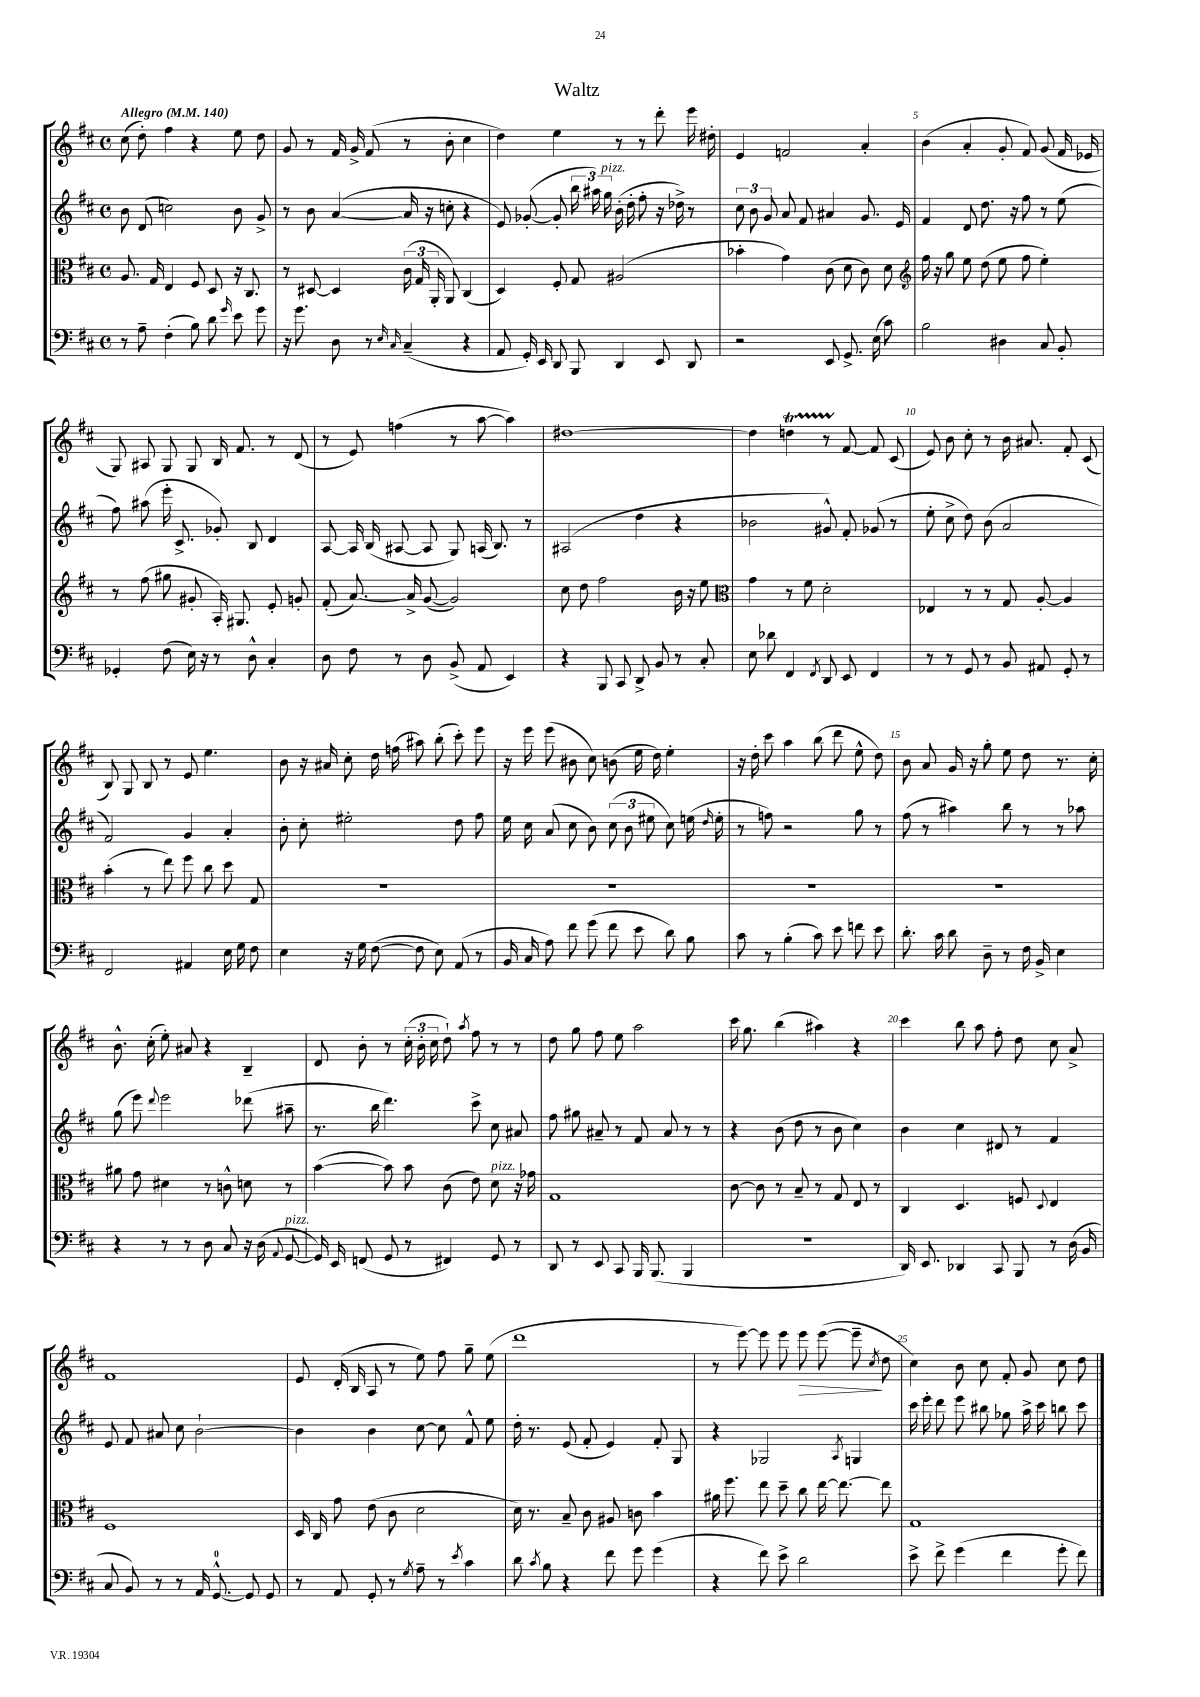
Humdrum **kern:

**kern	**kern	**kern	**kern
*staff4	*staff3	*staff2	*staff1
*clefF4	*clefC3	*clefG2	*clefG2
*k[f#c#]	*k[f#c#]	*k[f#c#]	*k[f#c#]
*M4/4	*M4/4	*M4/4	*M4/4
*met(c)	*met(c)	*met(c)	*met(c)
*MM140	*MM140	*MM140	*MM140
8r	8.A	8b	(8cc#
8A~	.	(8d	8dd')
.	16G	.	.
(4F#'	4E	2cc)	4ff#
8B)	8F#	.	4r
8d	8D	.	.
16qqg	.	.	.
8e	16r	8b	8ee
.	8.C#	.	.
8g	.	8g^	8dd
=	=	=	=
16r	8r	8r	8g
8.g	.	.	.
.	[8D#	8b	8r
8D	4D#]	([4a	16f#
.	.	.	16g^
8r	.	.	(8f#
16qqE	.	.	.
16qqC#	.	.	.
(4C#~	(24c#	16a]	8r
.	24G	.	.
.	.	16r	.
.	24AA'	.	.
.	8AA)	8cc'	8b'
4r	(4C#	4r	4cc#
=	=	=	=
8AA	4D)	8e)	4dd)
16GG')	.	([8g-'	.
16EE	.	.	.
8DD	8F#'	8g-']	4ee
8BBB	8G	24bb	.
.	.	24aa#)	.
.	.	24gg	.
4DD	(2A#	(16b'	8r
.	.	16dd'	.
.	.	8ff#'	8r
8EE	.	16r	8ddd'
.	.	16dd-^)	.
8DD	.	8r	16eee
.	.	.	16dd#'
=	=	=	=
2r	4b-'	12cc#	4e
.	.	12b	.
.	.	12g	.
.	4g)	8a	2f
.	.	8f#	.
8EE	(8c#	4a#	.
8.GG^	8d	.	.
.	8c#)	8.g	4a'
(16E	.	.	.
8c#)	8d	.	.
.	.	16e	.
=	=	=	=
*	*clefG2	*	*
2B	16ff#	4f#	(4b
.	16r	.	.
.	8gg	.	.
.	8ee	8d	4a'
.	(8dd	8.dd	.
4D#	8ee	.	8g'
.	.	16r	.
.	8ff#	8ff#	8f#)
8C#	4ee')	8r	(8g
8BB'	.	(8ee	16f#
.	.	.	16e-
=	=	=	=
4GG-'	8r	8ff#)	8G)
.	(8ff#	(8aa#	8A#
(8F#	8gg#	16eee'	8G
.	.	8.c#^	.
16E)	8g#'	.	8G
16r	.	.	.
8r	16A')	8g-')	16B
.	8.G#	.	8.f#
8D^^	.	8B	.
4C#'	8e'	4d	8r
.	8g'	.	(8d
=	=	=	=
8D	(8f#'	[8A	8r
8F#	[8.a)	16A]	8e)
.	.	(16B	.
8r	.	[8A#	(4ff
.	16a^]	.	.
8D	([8g	8A#]	.
(8BB^	2g])	8G)	8r
8AA	.	(16A	[8aa
.	.	8.B)	.
4EE)	.	.	4aa])
.	.	8r	.
=	=	=	=
4r	8cc#	(2A#	[1dd#
.	8dd	.	.
8BBB	2ff#	.	.
8CC#	.	.	.
8DD^	.	4dd	.
8BB	.	.	.
8r	16b	4r	.
.	16r	.	.
8C#'	8ee	.	.
=	=	=	=
*	*clefC3	*	*
8E	4g	2b-	4dd#]
8d-	.	.	.
4FF#	8r	.	4dd
.	8f#	.	.
8qFF#	.	.	.
8DD	2d'	8g#^^)	8r
8EE	.	8f#'	[8f#
4FF#	.	(8g-	8f#]
.	.	8r	(8c#
=	=	=	=
8r	4E-	8ee'	8e)
8r	.	8cc#^	8b
8GG	8r	8dd)	8cc#'
8r	8r	(8b	8r
8BB	8G	2a	16b
.	.	.	8.a#
8AA#	[8A'	.	.
8GG'	4A]	.	8f#'
8r	.	.	(8c#
=	=	=	=
2FF#	(4b'	2f#)	8B)
.	.	.	8G
.	8r	.	8B
.	8ee)	.	8r
4AA#	8ff#	4g	8e
.	8cc#	.	4.ee
16E	8dd	4a'	.
16G	.	.	.
8F#	8G	.	.
=	=	=	=
4E	1r	8b'	8b
.	.	8cc#'	16r
.	.	.	16a#
16r	.	2ee#'	8cc#'
16G	.	.	.
([8F#	.	.	16dd
.	.	.	(16ff
8F#]	.	.	8aa#)
8E)	.	.	(8bb'
(8AA	.	8dd	8ccc#')
8r	.	8ff#	8eee
=	=	=	=
16BB	1r	16ee	16r
16C#	.	16cc#	16eee
8A)	.	(8a	(8eee
8f#	.	8cc#	8b#
(8g	.	8b)	8cc#)
8f#	.	(12cc#	(8b
.	.	12b	.
8e	.	.	16ee
.	.	12ee#	.
.	.	.	16dd)
8d)	.	8cc#)	4ee'
8B	.	(16ee	.
.	.	16qqdd	.
.	.	16ee'	.
=	=	=	=
8c#	1r	8r	16r
.	.	.	16dd'
8r	.	8ff)	8ccc#
(4B'	.	2r	4aa
8c#)	.	.	(8bb
8e	.	.	8ddd
8f	.	8gg	8ee^^
8e	.	8r	8dd)
=	=	=	=
8.d'	1r	(8ff#	8b
.	.	8r	8a
16c#	.	.	.
8d	.	4aa#)	16g
.	.	.	16r
8D~	.	.	8gg'
8r	.	8bb	8ee
16F#	.	8r	8dd
16BB^	.	.	.
4E	.	8r	8.r
.	.	8aa-	.
.	.	.	16cc#'
=	=	=	=
4r	8a#	(8gg	8.b^^
.	8g	8eee)	.
.	.	.	(16cc#'
.	.	8qqddd	.
8r	4d#	2eee	8ee')
8r	.	.	8a#
8D	8r	.	4r
8C#	8c^^	.	.
16r	8d	(8ddd-	4B~
(16D	.	.	.
8qqAA	.	.	.
[8GG	8r	8aa#~	.
=	=	=	=
16GG])	([4b	8.r	8d
16EE	.	.	.
(8FF	.	.	8b'
.	.	16bb	.
8GG	8b])	4.ddd)	8r
8r	8b	.	(24cc#'
.	.	.	24b'
.	.	.	24cc#
4FF#)	(8c#	.	8dd`)
.	.	.	8qaa
.	8e)	8ccc#^	8ff#
8GG	8d	8cc#	8r
8r	16r	8a#	8r
.	16g-	.	.
=	=	=	=
8DD	1G	8ff#	8dd
8r	.	8gg#	8gg
8EE	.	8a#~	8ff#
8CC#	.	8r	8ee
16BBB	.	8f#	2aa
(8.BBB	.	.	.
.	.	8a#	.
4BBB	.	8r	.
.	.	8r	.
=	=	=	=
1r	[8c#	4r	16ccc#
.	.	.	8.gg
.	8c#]	.	.
.	8r	(8b	(4bb
.	8B~	8dd	.
.	8r	8r	4aa#)
.	8G	8b	.
.	8E	4cc#)	4r
.	8r	.	.
=	=	=	=
16DD)	4C#	4b	4ccc#
8.EE	.	.	.
4DD-	4.D	4cc#	8bb
.	.	.	8aa
8CC#	.	8d#	8ff#'
8BBB	8F	8r	8dd
.	8qqD	.	.
8r	4E	4f#	8cc#
(16D	.	.	8a^
16BB	.	.	.
=	=	=	=
8C#	1F#	8e	1f#
8BB)	.	8f#	.
8r	.	8a#	.
8r	.	8cc#	.
16AA	.	[2b`	.
[8.GG^^	.	.	.
8GG]	.	.	.
8GG	.	.	.
=	=	=	=
8r	16D	4b]	8e
.	16C#	.	.
8AA	8g	.	(16d'
.	.	.	16B
8GG'	(8e	4b	8A
8r	8c#	.	8r
8qG	.	.	.
8A~	2d	[8cc#	8ee)
8r	.	8cc#]	8ff#
8qe	.	.	.
4c#	.	8f#^^	8gg~
.	.	8ee	(8ee
=	=	=	=
8d	16d)	16dd'	1ddd
.	8.r	8.r	.
8qc#	.	.	.
8B	.	.	.
4r	8B~	(8e	.
.	8c#	8f#'	.
8f#	8A#	4e)	.
8g	8c	.	.
(4g	4b	8f#'	.
.	.	8G	.
=	=	=	=
4r	16a#	4r	8r
.	8.ff#	.	.
.	.	.	[8eee)
8f#)	8ee	2G-	8eee]
8e^	8dd~	.	8eee
2d	8cc#	.	8eee
.	[16ee	.	([8eee
.	8.ee_	.	.
.	.	8qA	.
.	.	4G	8eee~]
.	.	.	8qcc#
.	8ee]	.	8dd
=	=	=	=
8e^	1G	16ccc#	4cc#)
.	.	16eee'	.
8f#^	.	8ddd	.
(4g	.	8eee	8b
.	.	8bb#	8cc#
4f#	.	8gg-	8f#'
.	.	16aa^	8g
.	.	16ccc#	.
8g'	.	8bb	8cc#
8f#)	.	8ccc#	8dd
==	==	==	==
*-	*-	*-	*-
